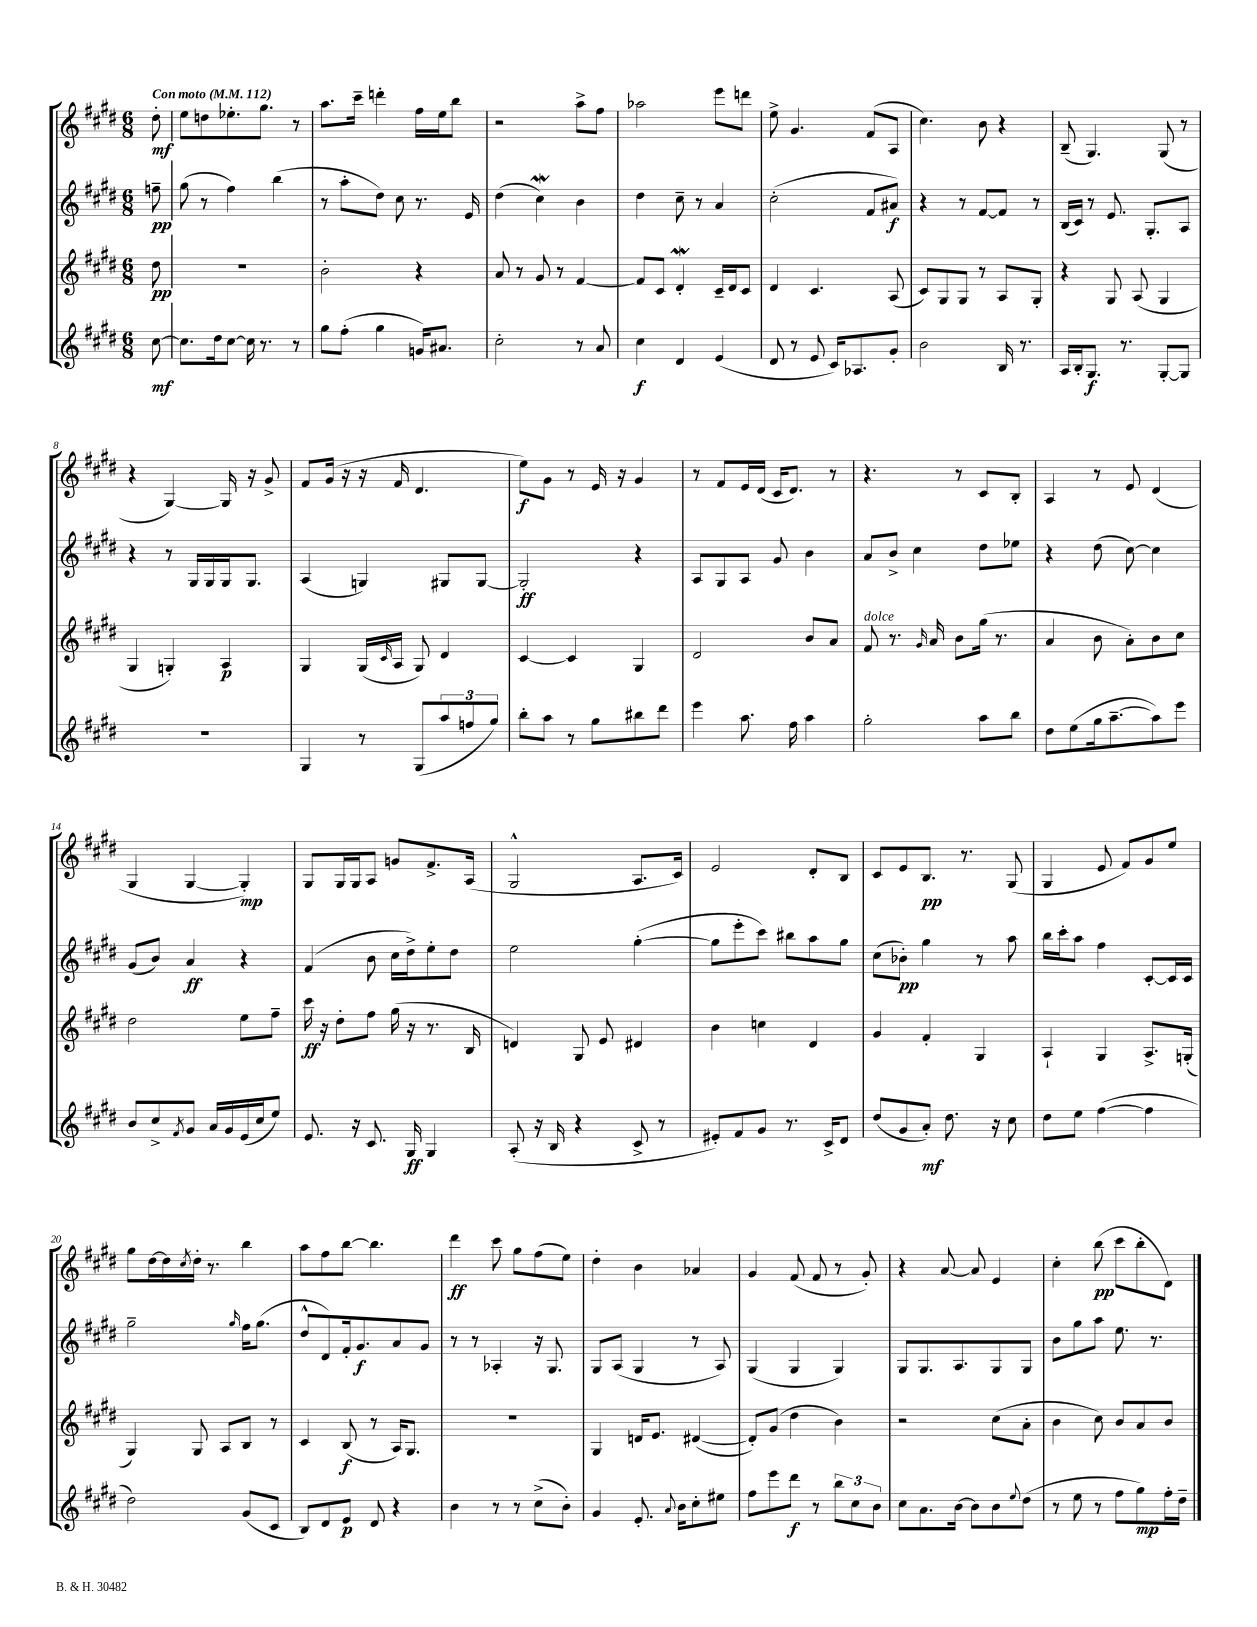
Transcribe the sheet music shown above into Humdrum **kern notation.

**kern	**kern	**kern	**kern
*staff4	*staff3	*staff2	*staff1
*clefG2	*clefG2	*clefG2	*clefG2
*k[f#c#g#d#]	*k[f#c#g#d#]	*k[f#c#g#d#]	*k[f#c#g#d#]
*M6/8	*M6/8	*M6/8	*M6/8
*MM112	*MM112	*MM112	*MM112
[8cc#\	8dd#\	8ff~\	8dd#'\
=	=	=	=
8.cc#\]L	2.r	(8gg#\	8ee\L
.	.	8r	8dd\
16dd#\k	.	.	.
[8cc#\J	.	4ff#\)	8.ee-'\
16cc#\]	.	.	.
8.r	.	.	8.gg#\J
.	.	(4bb\	.
8r	.	.	8r
=	=	=	=
8gg#\L	2b'\	8r	8.aa\L
(8ff#'\J	.	8aa'\L	.
.	.	.	16ccc#~\Jk
4gg#\	.	8dd#\J)	4ddd'\
.	.	8cc#\	.
16g/LK)	4r	8.r	16ff#\LL
8.a#/J	.	.	16ee\J
.	.	.	8bb\J
.	.	16e/	.
=	=	=	=
2cc#'\	8a/	(4dd#\	2r
.	8r	.	.
.	8g#/	4cc#\)	.
.	8r	.	.
8r	[4f#/	4b\	8aa^\L
8a/	.	.	8ff#\J
=	=	=	=
4cc#\	8f#/]L	4dd#\	2aa-\
.	8c#/J	.	.
4d#/	4d#'/	8cc#~\	.
.	.	8r	.
(4e/	16c#~/LL	4a/	8eee\L
.	16d#/J	.	.
.	8c#/J	.	8ddd\J
=	=	=	=
8d#/	4d#/	(2cc#'\	8ee^\
8r	.	.	4.g#/
8e/	4.c#/	.	.
16c#/LK)	.	.	.
8.A-/	.	.	.
.	.	8f#/L	(8f#/L
8g#'/J	(8A/	8a#/J)	8A/J
=	=	=	=
2b\	8c#/L)	4r	4.cc#\)
.	8G#/	.	.
.	8G#/J	8r	.
.	8r	[8f#/L	8b\
16B/	8A/L	8f#/]J	4r
8.r	.	.	.
.	8G#'/J	8r	.
=	=	=	=
16A/LL	4r	(16B/LL	(8B~/
16B'/J	.	16c#/JJ)	.
8.G#/J	.	8r	4.G#/)
.	8G#/	8.e/	.
8.r	.	.	.
.	(8A/	.	.
.	.	8.G#'/L	.
[8G#'/L	4G#/	.	(8G#/
8G#/]J	.	8A/J	8r
=	=	=	=
2.r	4G#/	4r	4r
.	4G'/)	8r	[4G#/)
.	.	16G#/LL	.
.	.	16G#/	.
.	4A/	16G#/J	16G#/]
.	.	8.G#/J	16r
.	.	.	8g#^/
=	=	=	=
4G#/	4G#/	(4A/	8f#/L
.	.	.	(16g#/Jk
.	.	.	16r
8r	(16G#/LL	4G/)	16r
.	16qqc#/	.	.
.	16A/JJ	.	16f#/
(8G#/L	8G#/)	.	4.d#/
12aa/	4d#/	8G#/L	.
12ff/	.	.	.
.	.	[8G#/J	.
12gg#/J)	.	.	.
=	=	=	=
8bb'\L	[4c#/	2G#'/]	8ee\L)
8aa\J	.	.	8g#\J
8r	4c#/]	.	8r
8gg#\L	.	.	16e/
.	.	.	16r
8bb#\	4G#/	4r	4g#/
8ddd#\J	.	.	.
=	=	=	=
4eee\	2d#/	8A/L	8r
.	.	8G#/	8f#/L
8.aa\	.	8A/J	16e/L
.	.	.	(16d#/JJ
.	.	8g#/	16c#/LK
16ff#\	.	.	8.d#/J)
4aa\	8b/L	4b\	.
.	8a/J	.	8r
=	=	=	=
2gg#'\	8f#/	8a/L	4.r
.	8.r	8b^/J	.
.	.	4cc#\	.
.	16qqg#/	.	.
.	16a/	.	.
.	8b\L	.	8r
8aa\L	(16gg#\Jk	8dd#\L	8c#/L
.	8.r	.	.
8bb\J	.	8ee-\J	8B'/J
=	=	=	=
8dd#\L	4a/	4r	4A/
(8ee\	.	.	.
16gg#\k	8b\	(8dd#\	8r
[8.aa~\	.	.	.
.	8a'\L)	[8cc#\)	8e/
8aa\])	8b\	4cc#\]	(4d#/
8eee\J	8cc#\J	.	.
=	=	=	=
8b/L	2dd#\	(8g#/L	4G#/
8cc#^/	.	8b/J)	.
8qf#/	.	.	.
8g#/J	.	4a/	[4G#/
16a/LL	.	.	.
16g#/	.	.	.
(16e/	8ee\L	4r	4G#'/])
16cc#/J	.	.	.
8ee/J)	8ff#~\J	.	.
=	=	=	=
8.e/	16ccc#\	(4f#/	8G#/L
.	16r	.	.
.	8dd#'\L	.	16G#/L
16r	.	.	16G#/J
8.c#/	8ff#\J	8b\	8A/J
.	(16gg#\	16cc#\LL	8g/L
16G#/	16r	16dd#^\J)	.
4G#/	8.r	8ee'\	8.f#^/
.	.	8dd#\J	.
.	16B/	.	(16A/Jk
=	=	=	=
(8A'/	4d/)	2ee\	2G#^^/
16r	.	.	.
16B/	.	.	.
4r	8G#/	.	.
.	8e/	.	.
8c#^/	4d#/	([4gg#'\	8.A/L
8r	.	.	.
.	.	.	16c#/Jk)
=	=	=	=
8e#'/L)	4b\	8gg#\]L	2e/
8f#/	.	8eee'\	.
8g#/J	4cc\	8ccc#\J)	.
8.r	.	8bb#\L	.
.	4d#/	8aa\	8d#'/L
16c#^/LK	.	.	.
8d#/J	.	8gg#\J	8B/J
=	=	=	=
(8dd#/L	4g#/	(8cc#\L	8c#/L
8g#/	.	8b-'\J)	8e/
8a'/J)	4f#'/	4gg#\	8.B/J
8.dd#\	.	.	.
.	.	.	8.r
.	4G#/	8r	.
16r	.	.	.
8cc#\	.	8aa\	(8G#/
=	=	=	=
8dd#\L	4A`/	16bb\LL	4G#/
.	.	16ccc#'\J	.
8ee\J	.	8aa\J	.
([4ff#\	4G#/	4ff#\	8e/
.	.	.	8f#/L)
4ff#\]	8.A^/L	[8c#'/L	8g#/
.	.	16c#/]L	8ee/J
.	(16G'/Jk	16c#/JJ	.
=	=	=	=
2dd#\)	4G#/)	2gg#~\	8gg#\L
.	.	.	[16dd#\L
.	.	.	16dd#\]
.	.	.	8qcc#/
.	8G#/	.	16dd#'\JJ
.	.	.	8.r
.	8A/L	.	.
.	.	16qqgg#/	.
(8g#/L	8B/J	16ff#\LK	4bb\
.	.	(8.gg#\J	.
8c#/J	8r	.	.
=	=	=	=
8B/L)	4c#/	8dd#^^/L	8aa\L
8d#/	.	8d#/)	8ff#\
8e/J	(8B/	16f#'/k	[8bb\J
.	.	8.g#/	.
8d#/	8r	.	4.bb\]
4r	16A/LK)	8a/	.
.	8.G#/J	.	.
.	.	8g#/J	.
=	=	=	=
4b\	2.r	8r	4ddd#\
.	.	8r	.
8r	.	4A-'/	8ccc#\
8r	.	.	8gg#\L
(8cc#^\L	.	16r	(8ff#\
.	.	8.G#/	.
8b'\J)	.	.	8ee\J)
=	=	=	=
4g#/	4G#/	8G#/L	4dd#'\
.	.	(8A/J	.
8.e'/	16d/LK	4G#/	4b\
.	8.e/J	.	.
8qqa/	.	.	.
16b\LK	.	.	.
8cc#'\	([4d#/	8r	4a-/
8ee#\J	.	8A/)	.
=	=	=	=
8ff#\L	8d#'/]L)	(4G#/	4g#/
8eee\	(8g#/J	.	.
8ddd#\J	4dd#\	4G#/	(8f#/
8r	.	.	8f#/
12bb\L	4b\)	4G#/)	8r
12cc#\	.	.	.
.	.	.	8g#'/)
12b\J	.	.	.
=	=	=	=
8cc#\L	2r	8G#/L	4r
8.a\	.	8.G#/	.
.	.	.	[8a/
[16b\Jk	.	8.A/	.
8b\]L	.	.	8a/]
8b\	(8cc#\L	8G#/	4e/
8qqee/	.	.	.
(8dd#\J	8a'\J	8G#/J	.
=	=	=	=
8r	4b\	8b\L	4cc#'\
8ee\	.	8gg#\	.
8r	8cc#\)	8aa\J	(8bb\
8ff#\L	8b/L	8.ee\	8ccc#\L
8gg#\)	8a/	.	8bb'\
.	.	8.r	.
16ff#'\L	8b/J	.	8d#\J)
16dd#~\JJ	.	.	.
==	==	==	==
*-	*-	*-	*-
